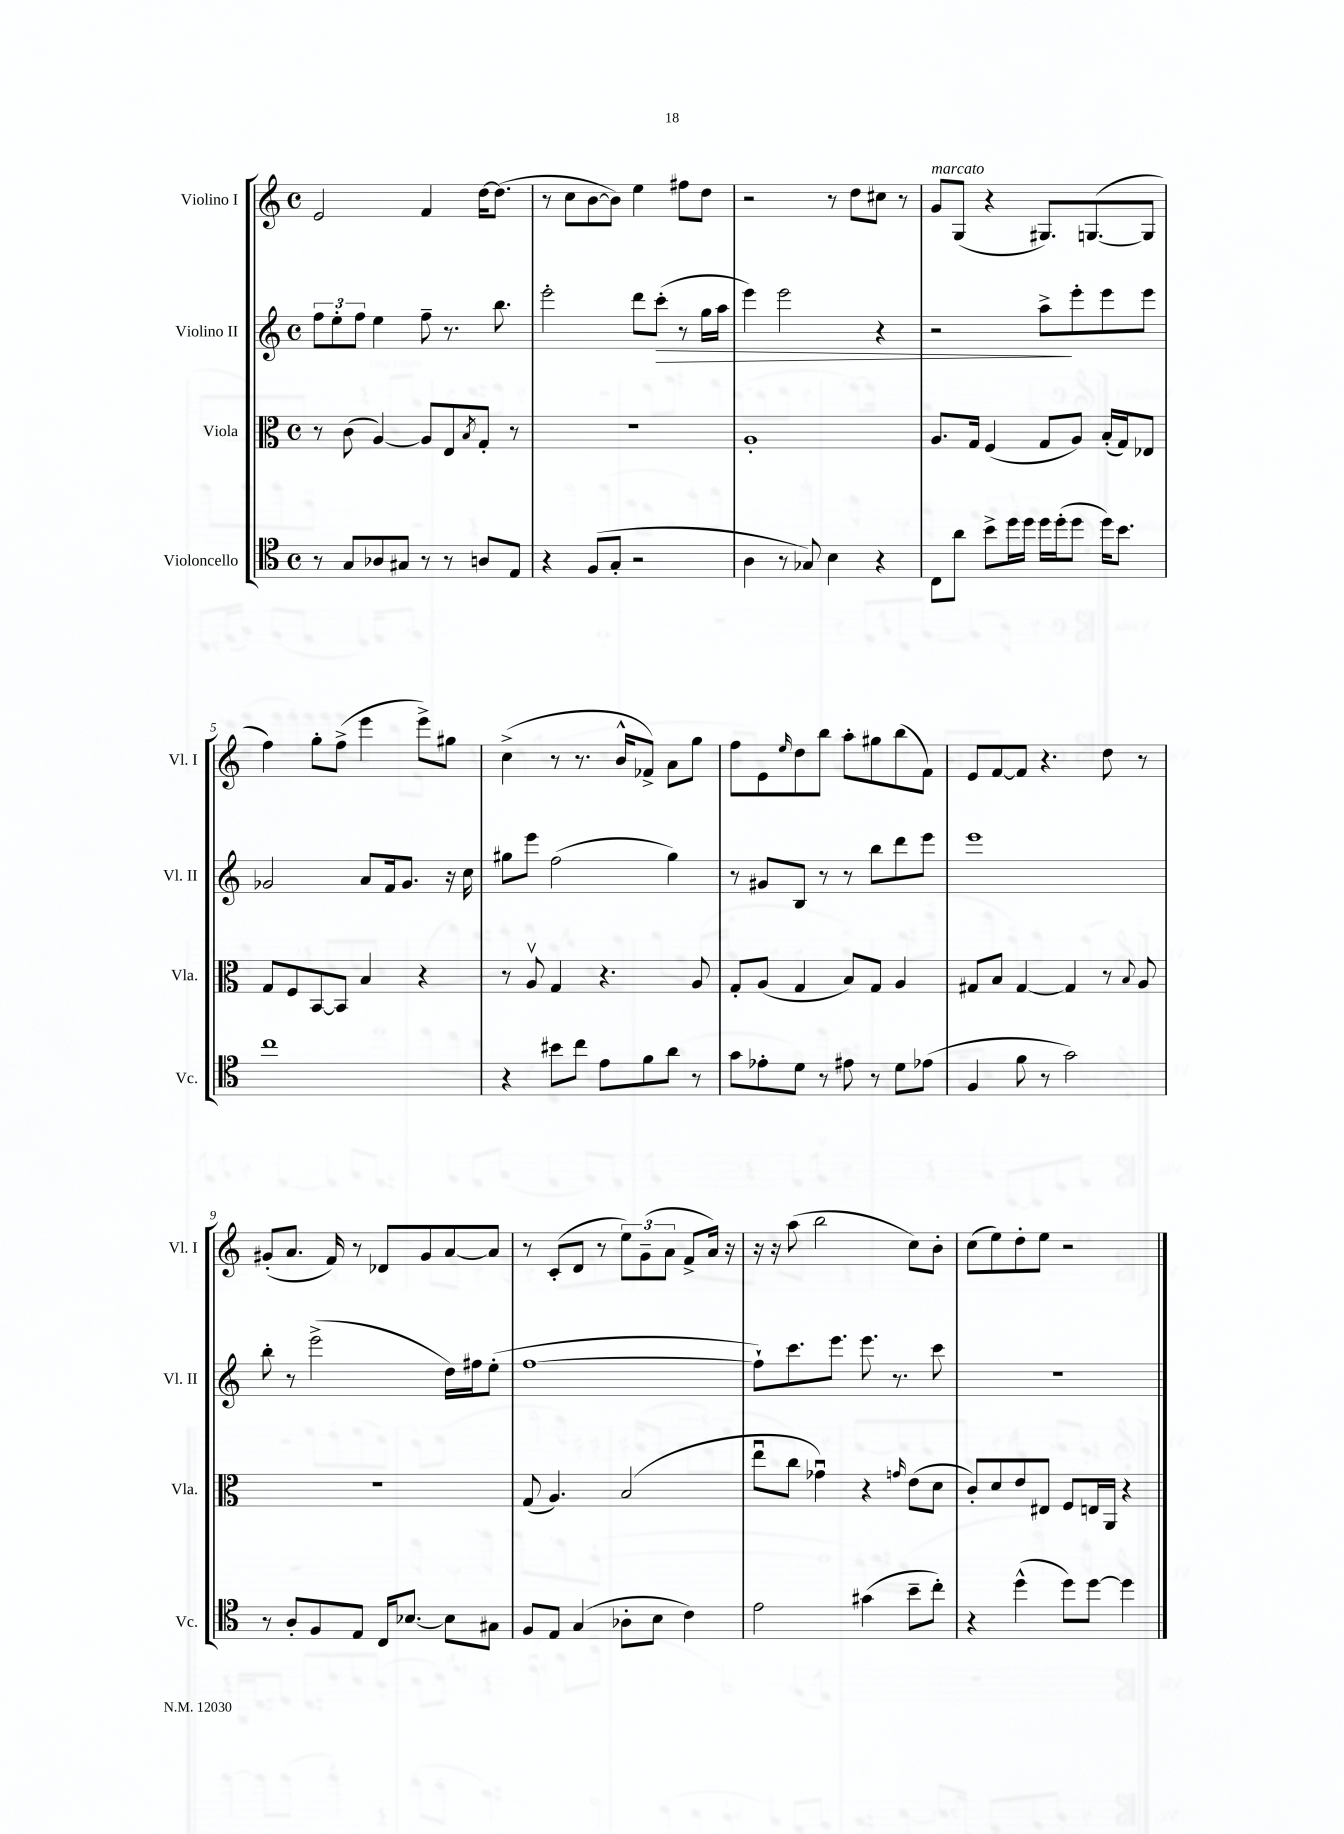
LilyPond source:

<<
\new StaffGroup <<
\new Staff = "s0" \with { instrumentName = "Violino I" shortInstrumentName = "Vl. I" } {
    \clef treble \key c \major \defaultTimeSignature \time 4/4
    e'2 f'4 d''16~ d''8.( |
    r8 c''8 b'8~ b'8) e''4 fis''8 d''8 |
    r2 r8 d''8 cis''8 r8 |
    g'8^\markup { \italic "marcato" } g8( r4 gis8.) g8.~( g8 |
    f''4) g''8-. f''8->( e'''4 e'''8->) gis''8 |
    c''4->( r8 r8. b'16-^ fes'8->) a'8 g''8 |
    f''8 e'8 \grace { e''16 } d''8 b''8 a''8-. gis''8 b''8( f'8) |
    e'8 f'8~ f'8 r4. d''8 r8 |
    gis'8-.( a'8. f'16) r8 des'8 gis'8 a'8~ a'8 |
    r8 c'8-.( d'8 r8 \tuplet 3/2 { e''8) g'8--( a'8 } f'8-> a'16) r16 |
    r16 r16 a''8( b''2 c''8) b'8-. |
    c''8( e''8) d''8-. e''8 r2 \bar "|." |
}
\new Staff = "s1" \with { instrumentName = "Violino II" shortInstrumentName = "Vl. II" } {
    \clef treble \key c \major \defaultTimeSignature \time 4/4
    \tuplet 3/2 { f''8 e''8-. f''8 } e''4 f''8-- r8. b''8. |
    e'''2-. d'''8 c'''8-.\>( r8 g''16 a''16 |
    e'''4) e'''2 r4 |
    r2 a''8->\! e'''8-. e'''8 e'''8 |
    ges'2 a'8 f'16 ges'8. r16 c''16 |
    gis''8 e'''8 f''2( gis''4) |
    r8 gis'8 b8 r8 r8 b''8 d'''8 e'''8 |
    e'''1 |
    b''8-. r8 e'''2->( d''16) fis''16 e''8-.( |
    f''1~ |
    f''8-!) c'''8. e'''8. e'''8. r8. c'''8 |
    r1 \bar "|." |
}
\new Staff = "s2" \with { instrumentName = "Viola" shortInstrumentName = "Vla." } {
    \clef alto \key c \major \defaultTimeSignature \time 4/4
    r8 c'8( a4~) a8 e8 \acciaccatura { b8 } g8-. r8 |
    R1 |
    a1-. |
    a8. g16 f4( g8 a8) b16-.( g16) ees8 |
    g8 f8 b,8~ b,8 b4 r4 |
    r8 a8\upbow g4 r4. a8 |
    g8-. a8( g4 b8) g8 a4 |
    gis8 b8 gis4~ gis4 r8 \appoggiatura { b8 } a8 |
    R1 |
    g8( a4.) b2( |
    e''8\downbow c''8 ges'4\downbow) r4 \grace { g'16 } e'8( d'8 |
    c'8-.) d'8 e'8 eis8 f8 e16 a,16 r4 \bar "|." |
}
\new Staff = "s3" \with { instrumentName = "Violoncello" shortInstrumentName = "Vc." } {
    \clef tenor \key c \major \defaultTimeSignature \time 4/4
    r8 g8 aes8 gis8 r8 r8 a8 e8 |
    r4 f8( g8-. r2 |
    a4 r8 ges8) b4 r4 |
    c8 a'8 b'8-> d''16 d''16 d''16 d''16-.( d''8 d''16) b'8. |
    c''1 |
    r4 bis'8 c''8 e'8 f'8 a'8 r8 |
    g'8 ees'8-. d'8 r8 eis'8 r8 d'8 ees'8( |
    f4 f'8 r8 g'2) |
    r8 a8-. f8 e8 c16 bes8.~ bes8 gis8 |
    f8 e8 g4( aes8-. b8 c'4) |
    e'2 gis'4( b'8-- c''8-.) |
    r4 d''4-^( d''8) d''8~ d''4 \bar "|." |
}
>>
>>
